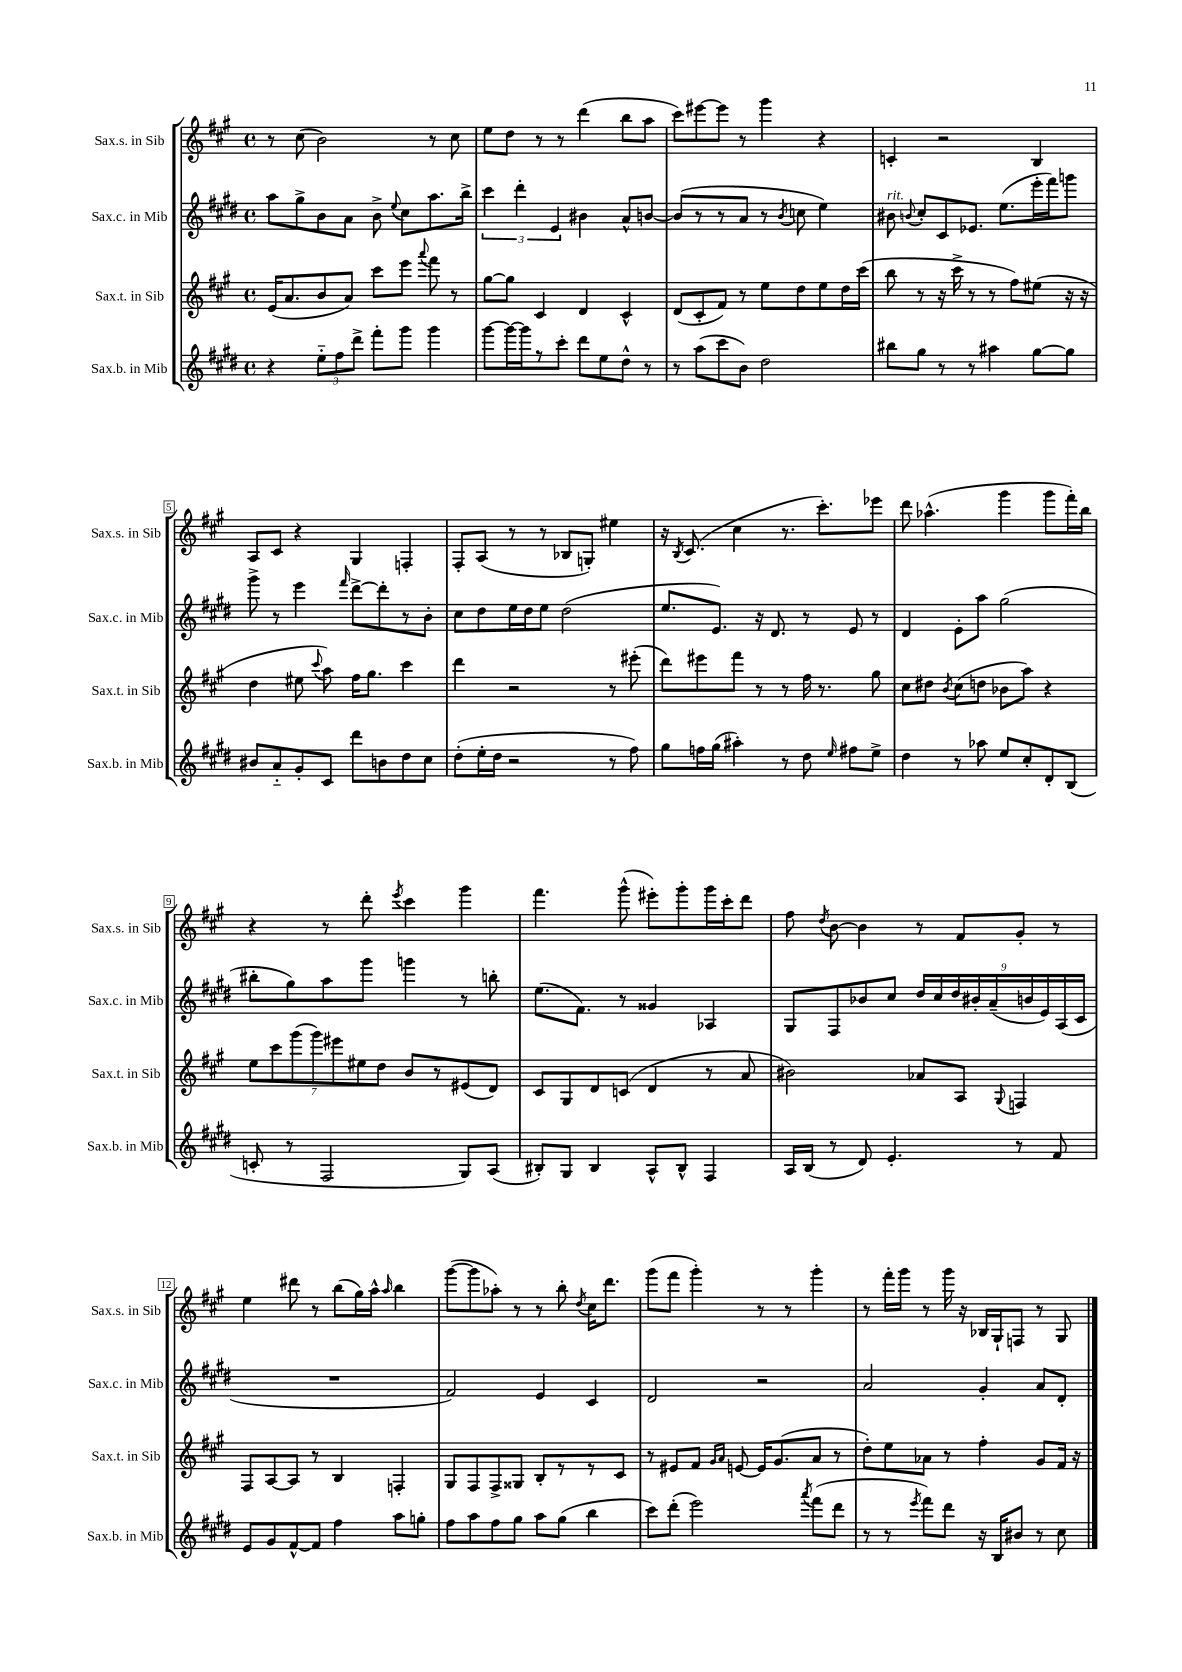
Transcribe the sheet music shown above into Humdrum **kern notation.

**kern	**kern	**kern	**kern
*part4	*part3	*part2	*part1
*staff4	*staff3	*staff2	*staff1
*I"Sax.b. in Mib	*I"Sax.t. in Sib	*I"Sax.c. in Mib	*I"Sax.s. in Sib
*I'Sax.b. in Mib	*I'Sax.t. in Sib	*I'Sax.c. in Mib	*I'Sax.s. in Sib
*clefG2	*clefG2	*clefG2	*clefG2
*k[f#c#g#d#]	*k[f#c#g#]	*k[f#c#g#d#]	*k[f#c#g#]
*M4/4	*M4/4	*M4/4	*M4/4
*met(c)	*met(c)	*met(c)	*met(c)
=1	=1	=1	=1
4r	(16e/KL	8aa\L	8r
.	8.a/	.	.
.	.	8gg#^\	(8cc#\
12ee\L	8b/	8b\	2b\)
12ff#\	.	.	.
.	8a/J)	8a\J	.
12ddd#^\J	.	.	.
8fff#'\L	8ccc#\L	8b^\	.
.	.	8qqee/	.
8ggg#\J	8eee\J	8cc#\L	.
.	8qqaaa/	.	.
4ggg#\	8fff#\	8.aa\	8r
.	8r	.	8cc#\
.	.	16bb^\Jk	.
=2	=2	=2	=2
[8ggg#\L	[8gg#\L	6ccc#\	8ee\L
16ggg#\L_	8gg#\J]	.	8dd\J
.	.	6ddd#'\	.
16ggg#\J]	.	.	.
8r	4c#/	.	8r
.	.	6e/	.
8ccc#'\J	.	.	8r
8ddd#\L	4d/	4b#X\	(4ddd\
8ee\	.	.	.
8dd#^^\J	4c#^^/	8a^^/L	8bb\L
8r	.	[8bn/J	8aa\J
=3	=3	=3	=3
8r	(8d/L	(8b/L]	8ccc#\L)
(8aa\L	8c#'/	8r	[8eee#X\
8ccc#\	8f#/J)	8r	8eee#\J]
8b\J)	8r	8a/J	8r
2dd#\	8ee\L	8r	4ggg#\
.	.	8qb/	.
.	8dd\	8ccn\	.
.	8ee\	4ee\)	4r
.	16dd\L	.	.
.	(16ccc#\JJ	.	.
=4	=4	=4	=4
!	!	!LO:TX:a:i:t=rit.	!
8bb#X\L	8bb\	8b#X\	4cn'/
.	.	8qqbn/	.
8gg#\J	8r	8cc#'/L	.
8r	16r	8c#/	2r
.	16ccc#^\	.	.
8r	8r	8.e-X/J	.
4aa#X\	8r	.	.
.	.	(8.ee\L	.
.	8ff#\L)	.	.
[8gg#\L	(8ee#X\J	16eee'\L	4B/
.	.	16fff#\J)	.
8gg#\J]	16r	8gggn\J	.
.	16r	.	.
!!LO:LB:g=z
=5	=5	=5	=5
8b#X/L	4dd\	8ggg#^\	8A/L
8a/	.	8r	8c#/J
8g#'/	8ee#X\	4eee\	4r
.	8qqccc#/	.	.
8c#/J	8aa\)	.	.
.	.	16qqfff#/	.
8ddd#\L	16ff#\KL	[8ddd#^\L	4G#/
.	8.gg#\J	.	.
8bn\	.	8ddd#'\]	.
8dd#\	4ccc#\	8r	4Fn'/
8cc#\J	.	8b'\J	.
=6	=6	=6	=6
(8dd#'\L	4ddd\	8cc#\L	8F#'/L
16ee'\L	.	8dd#\	(8A/J
16dd#\JJ	.	.	.
2r	2r	16ee\L	8r
.	.	16dd#\J	.
.	.	8ee\J	8r
.	.	(2dd#\	8B-X/L
.	.	.	8Gn'/J)
8r	8r	.	4ee#X\
8ff#\)	(8eee#X'\	.	.
=7	=7	=7	=7
8gg#\L	8ddd\L)	8.ee/L	16r
.	.	.	8qB/
.	.	.	(8.c#/
16ffn\L	8eee#X\	.	.
(16gg#\JJ	.	8.e/J)	.
4aa#X'\)	8fff#\J	.	4cc#\
.	8r	16r	.
.	.	8.d#/	.
8r	8r	.	8.r
8dd#\	16ff#\	8r	.
.	8.r	.	8.ccc#'\L)
16qqee/	.	.	.
8ff#X\L	.	8e/	.
8ee^\J	8gg#\	8r	8eee-X\J
=8	=8	=8	=8
4dd#\	8cc#\L	4d#/	8ddd\
.	8dd#X\J	.	(4.aa-X^^\
.	8qb/	.	.
8r	(8cc#\L	8e'\L	.
8aa-X\	8ddn\J	8aa\J	.
8ee/L	8b-X\L	(2gg#\	4ggg#\
8cc#'/	8aa\J)	.	.
8d#'/	4r	.	8ggg#\L
(8B/J	.	.	16fff#'\L)
.	.	.	16bb\JJ
!!LO:LB:g=z
=9	=9	=9	=9
8cn'/	14ee\L	8bb#X'\L	4r
.	14ccc#\	.	.
8r	.	8gg#\)	.
.	(14ggg#\	.	.
.	14ggg#\)	.	.
2F#/	.	8aa\	8r
.	14eee#X\	.	.
.	14ee#X\	.	.
.	.	8ggg#\J	8ddd'\
.	14dd\J	.	.
.	.	.	8qeee/
.	8b/L	4gggn\	4ccc#\
.	8r	.	.
8G#/L)	(8e#X/	8r	4ggg#\
(8A/J	8d/J)	8bbn'\	.
=10	=10	=10	=10
8B#X'/L)	8c#/L	(8.ee\L	4.fff#\
8G#/J	8G#/	.	.
.	.	8.f#\J)	.
4B#/	8d/	.	.
.	(8cn/J	8r	(8ggg#^^\
8A^^/L	4d/	4g##X/	8eee#X'\L)
8B#^^/J	.	.	8ggg#'\
4F#/	8r	4A-X/	16ggg#\L
.	.	.	16ccc#'\J
.	8a/	.	8ddd\J
=11	=11	=11	=11
16A/LL	2b#X\)	8G#/L	8ff#\
(16B/JJ	.	.	.
.	.	.	8qdd/
8r	.	8F#/	[8b\
8d#/)	.	8b-X/	4b\]
4.e'/	.	8cc#/J	.
.	8a-X/L	18dd#/LL	8r
.	.	18cc#/	.
.	.	18dd#/	.
.	8A/J	.	8f#/L
.	.	18b#X'/	.
.	.	(18a~/	.
.	8qqG#/	.	.
8r	4Fn/	.	8g#'/J
.	.	18bn/	.
.	.	18e/)	.
8f#/	.	.	8r
.	.	(18A/	.
.	.	18c#/JJ	.
!!LO:LB:g=z
=12	=12	=12	=12
8e/L	8F#/L	1r	4ee\
8g#/	[8A/	.	.
[8f#^^/	8A/J]	.	8ddd#X\
8f#/J]	8r	.	8r
4ff#\	4B/	.	(8bb\L
.	.	.	16gg#\L)
.	.	.	16aa^^\JJ
.	.	.	16qqaa/
8aa\L	4Fn'/	.	4bb\
8ggn'\J	.	.	.
=13	=13	=13	=13
8ff#\L	8G#/L	2f#/)	([8ggg#\L
8aa\	8F#/	.	8ggg#\]
8ff#\	8F#^/	.	8aa-X'\J)
8gg#\J	8G##X/J	.	8r
8aa\L	8B'/L	4e/	8r
(8gg#\J	8r	.	8bb'\
.	.	.	8qdd/
4bb\	8r	4c#/	16cc#\KL
.	.	.	8.ddd\J
.	8c#/J	.	.
=14	=14	=14	=14
8ccc#\L)	8r	2d#/	(8ggg#\L
(8ddd#'\J	8e#X/L	.	8fff#\J
2eee\)	8f#/J	.	4ggg#'\)
.	16qqg#/LL	.	.
.	16qqa/JJ	.	.
.	[8en/	.	.
.	16e/KL]	2r	8r
.	(8.g#/	.	.
.	.	.	8r
8qaaa/	.	.	.
(8fff#\L	8a/J	.	4ggg#'\
8ddd#\J	8r	.	.
=15	=15	=15	=15
8r	8dd'\L)	2a/	8r
8r	8ee\	.	16fff#'\LL
.	.	.	16ggg#\JJ
8qeee/	.	.	.
8fff#\L)	8a-X\J	.	8r
8ddd#\J	8r	.	16ggg#\
.	.	.	16r
16r	4ff#'\	4g#'/	16B-X/LL
16B/KL	.	.	16G#`/J
8b#X/J	.	.	8Fn/J
8r	8g#/L	8a/L	8r
8cc#\	16f#/Jk	8d#'/J	8G#/
.	16r	.	.
==	==	==	==
*-	*-	*-	*-
